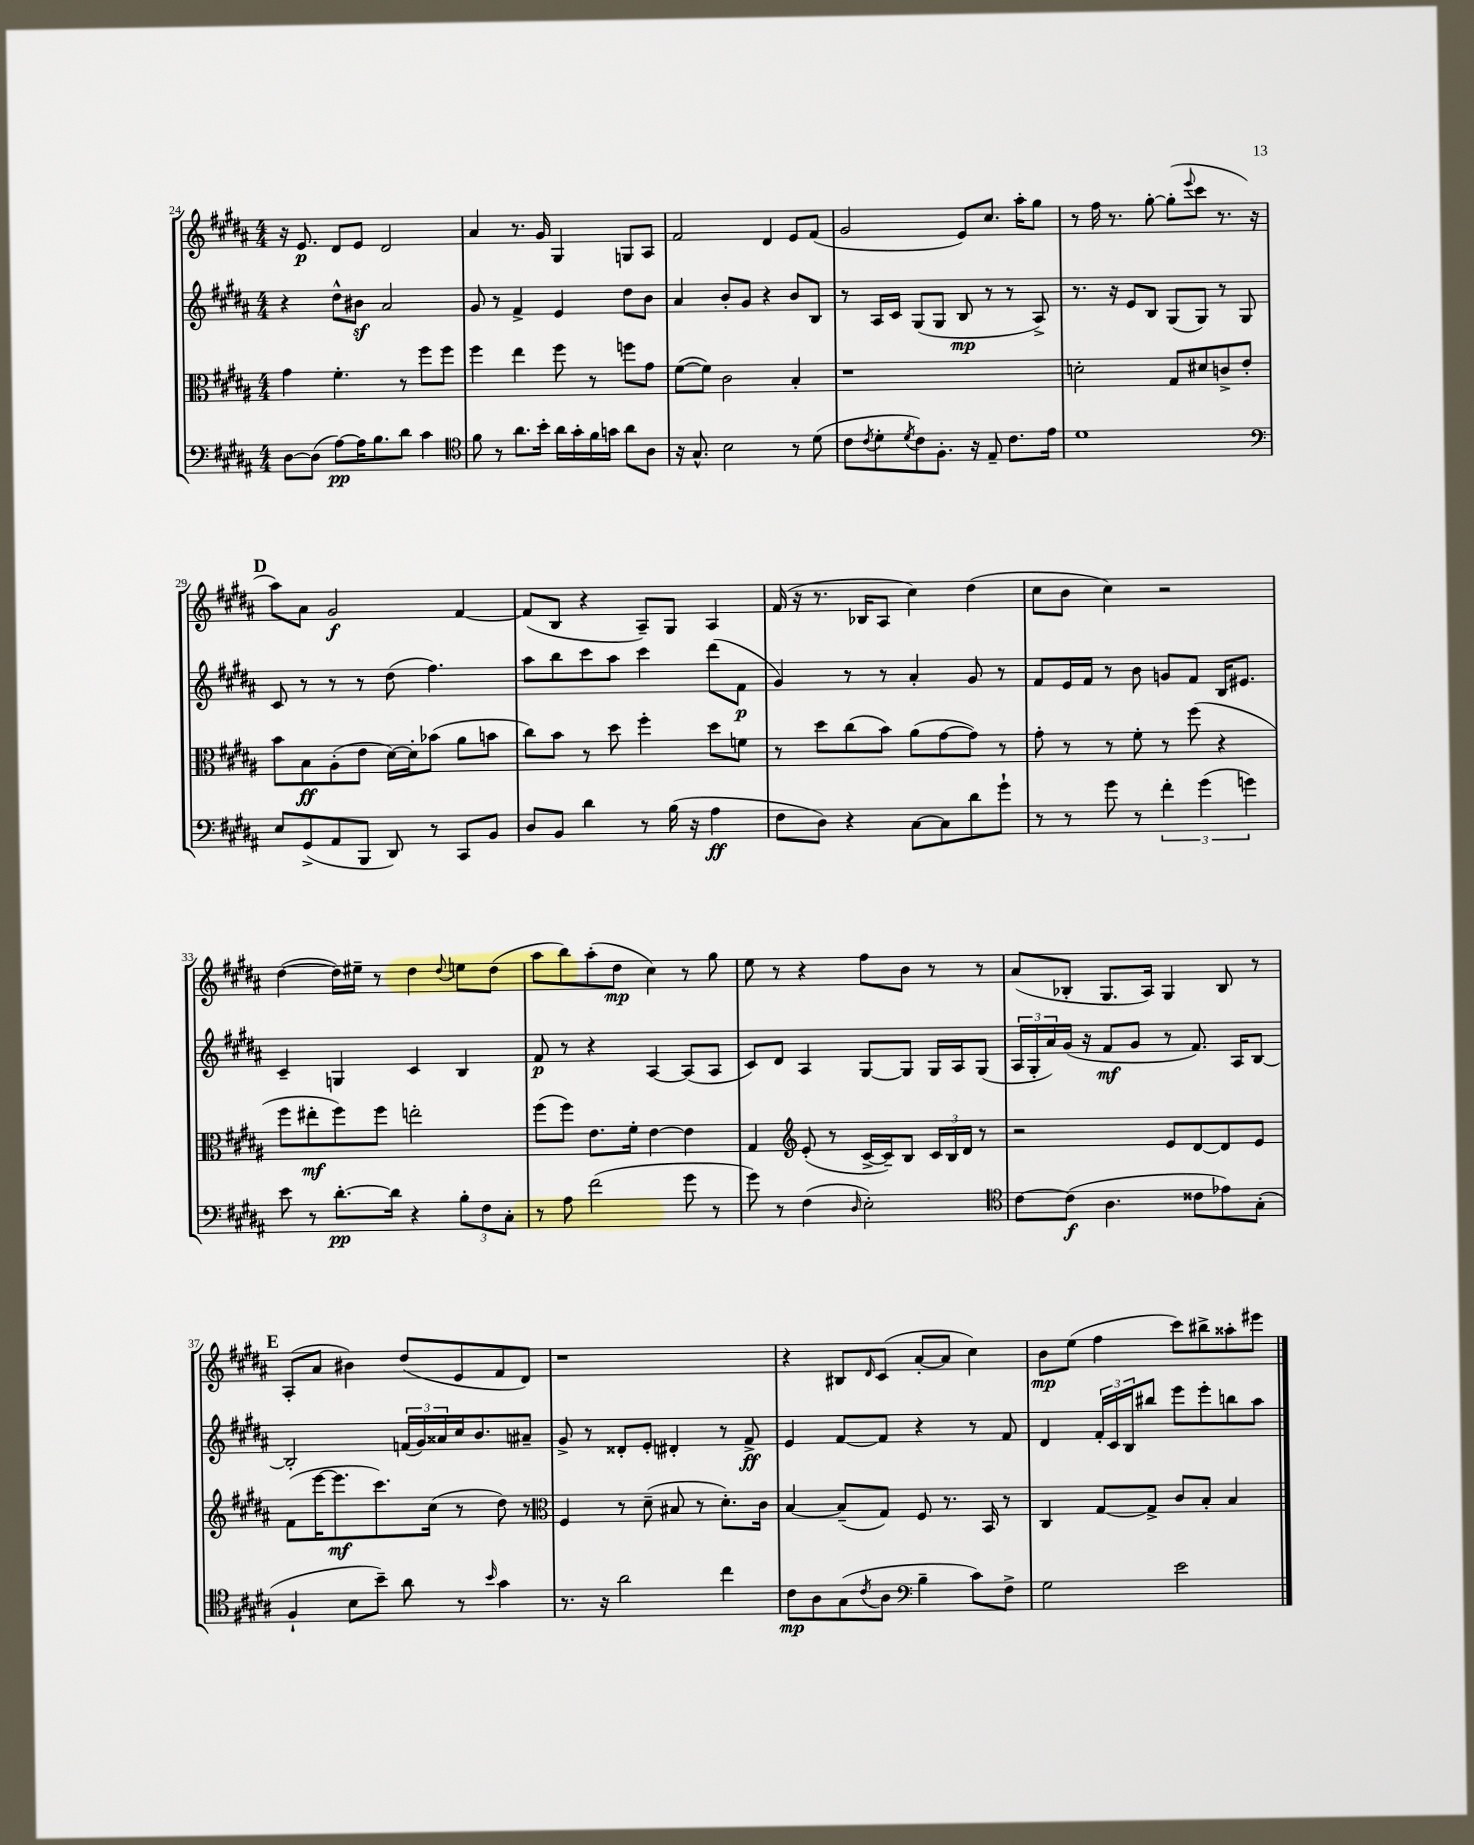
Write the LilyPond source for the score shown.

<<
\new StaffGroup <<
\new Staff = "s0" {
    \clef treble \key b \major \numericTimeSignature \time 4/4
    r16 e'8.\p dis'8 e'8 dis'2 |
    ais'4 r8. gis'16 gis4 g8 ais8 |
    fis'2 dis'4 e'8 fis'8( |
    gis'2 e'8) cis''8. ais''16-. gis''8 |
    r8 fis''16 r8. gis''8~-. gis''8-.( \appoggiatura { e'''8 } cis'''8 r8. r16 |
    \mark \markup { \bold "D" } ais''8) ais'8 gis'2\f fis'4~ |
    fis'8( b8 r4 ais8--) gis8 ais4 |
    fis'16( r16 r8. bes16 ais8 cis''4) dis''4( |
    cis''8 b'8 cis''4) r2 |
    dis''4~( dis''16) eis''16-- r8 dis''4 \appoggiatura { dis''8 } e''8 dis''8( |
    ais''8 b''8) ais''8-.( dis''8\mp cis''4) r8 gis''8 |
    e''8 r8 r4 fis''8 b'8 r8 r8 |
    ais'8( bes8-. gis8. ais16) gis4 bes8 r8 |
    \mark \markup { \bold "E" } ais8-.( ais'8 bis'4) dis''8( e'8 fis'8 dis'8) |
    r1 |
    r4 bis8 \grace { dis'16 } cis'8( ais'8~-. ais'8 cis''4) |
    b'8\mp e''8( fis''4 cis'''8) bis''8-> aisis''8-. eis'''8 \bar "|." |
}
\new Staff = "s1" {
    \clef treble \key b \major \numericTimeSignature \time 4/4
    r4 dis''8-^ bis'8\sf ais'2 |
    gis'8 r8 fis'4-> e'4 dis''8 b'8 |
    ais'4 b'8-. gis'8 r4 b'8 b8 |
    r8 ais16 cis'16 gis8( gis8 b8\mp r8 r8 ais8->) |
    r8. r16 e'8 b8 gis8( gis8) r8 gis8 |
    \mark \markup { \bold "D" } cis'8 r8 r8 r8 dis''8( fis''4.) |
    ais''8 b''8 cis'''8 ais''8 cis'''4 dis'''8( fis'8\p |
    gis'4) r8 r8 ais'4-. gis'8 r8 |
    fis'8 e'16 fis'16 r8 b'8 g'8 fis'8 b16 eis'8. |
    cis'4-- g4 cis'4 b4 |
    fis'8\p r8 r4 ais4~ ais8( ais8 |
    cis'8) dis'8 ais4 gis8~ gis8 gis16 ais16 gis8( |
    \tuplet 3/2 { ais16 gis16-. ais'16) } gis'16( r16 fis'8\mf gis'8 r8 fis'8.) ais16 b8~ |
    \mark \markup { \bold "E" } b2-. \tuplet 3/2 { f'16( gis'16) aisis'16 } cis''16 b'8. ais'8-- |
    gis'8-> r8 disis'8-. e'8-. dis'4-. r8 fis'8->\ff |
    e'4 fis'8~ fis'8 r4 r8 fis'8 |
    dis'4 \tuplet 3/2 { fis'16-. cis'16 b16 } bis''8 e'''8 e'''8-. b''8 ais''8 \bar "|." |
}
\new Staff = "s2" {
    \clef alto \key b \major \numericTimeSignature \time 4/4
    gis'4 fis'4.-. r8 fis''8 fis''8 |
    fis''4 e''4 fis''8 r8 f''8 gis'8 |
    fis'8~( fis'8) cis'2 b4-. |
    r1 |
    d'2-. gis8 dis'8 c'8-> e'8-. |
    \mark \markup { \bold "D" } b'8 b8\ff ais8-.( e'8 dis'16~) dis'16-. bes'8( ais'8 b'8 |
    cis''8) b'8 r8 dis''8 fis''4-. dis''8 f'8 |
    r8 dis''8 cis''8( b'8) ais'8( gis'8~ gis'8) r8 |
    gis'8-. r8 r8 fis'8-. r8 fis''8( r4 |
    fis''8 eis''8-.\mf fis''8) fis''8 e''2-. |
    fis''8( fis''8) e'8. fis'16-. e'4~ e'4 |
    gis4 \clef treble e'8-.( r8 cis'16~-> cis'16--) b8 \tuplet 3/2 { cis'16 b16 dis'16 } r8 |
    r2 e'8 dis'8~ dis'8 e'8 |
    \mark \markup { \bold "E" } fis'8( e'''16~ e'''8.\mf cis'''8.) cis''16( r8 dis''8) r8 |
    \clef alto fis4 r8 dis'8--( bis8 r8 dis'8.-.) cis'16 |
    b4~ b8--( gis8) fis8 r8. b,16 r8 |
    cis4 gis8~ gis8-> cis'8 b8-. b4 \bar "|." |
}
\new Staff = "s3" {
    \clef bass \key b \major \numericTimeSignature \time 4/4
    dis8~ dis8( ais8~\pp) ais16 b8. dis'8 cis'4 |
    \clef tenor fis'8 r8 ais'8. b'16-. ais'16 gis'16-. fis'16 g'16 ais'8 ais8 |
    r16 gis8.-^ b2 r8 dis'8( |
    cis'8 \acciaccatura { cis'8 } dis'8-. \acciaccatura { dis'8 } cis'8) fis8.-. r16 e8-- cis'8. e'16 |
    dis'1 |
    \mark \markup { \bold "D" } \clef bass e8 gis,8->( ais,8 b,,8 dis,8) r8 cis,8 b,8 |
    dis8 b,8 dis'4 r8 b16( r16 ais4\ff |
    fis8 dis8) r4 cis8~ cis8 dis'8 gis'8-! |
    r8 r8 gis'8 r8 \tuplet 3/2 { fis'4-. gis'4( g'4) } |
    e'8 r8 dis'8.~-.\pp dis'16 r4 \tuplet 3/2 { b8-. fis8 cis8-. } |
    r8 ais8 fis'2( gis'8 r8 |
    gis'8) r8 fis4( \grace { dis16 } e2-.) |
    \clef tenor cis'8~ cis'8\f( ais4. cisis'8 ees'8) gis8-.( |
    \mark \markup { \bold "E" } fis4-! b8 b'8--) ais'8 r8 \grace { b'16 } gis'4 |
    r8. r16 ais'2 cis''4 |
    cis'8\mp ais8 gis8( \acciaccatura { cis'8 } ais8 \clef bass b4-- cis'8) fis8-> |
    gis2 e'2 \bar "|." |
}
>>
>>
\layout { \context { \Score currentBarNumber = #24 } }
